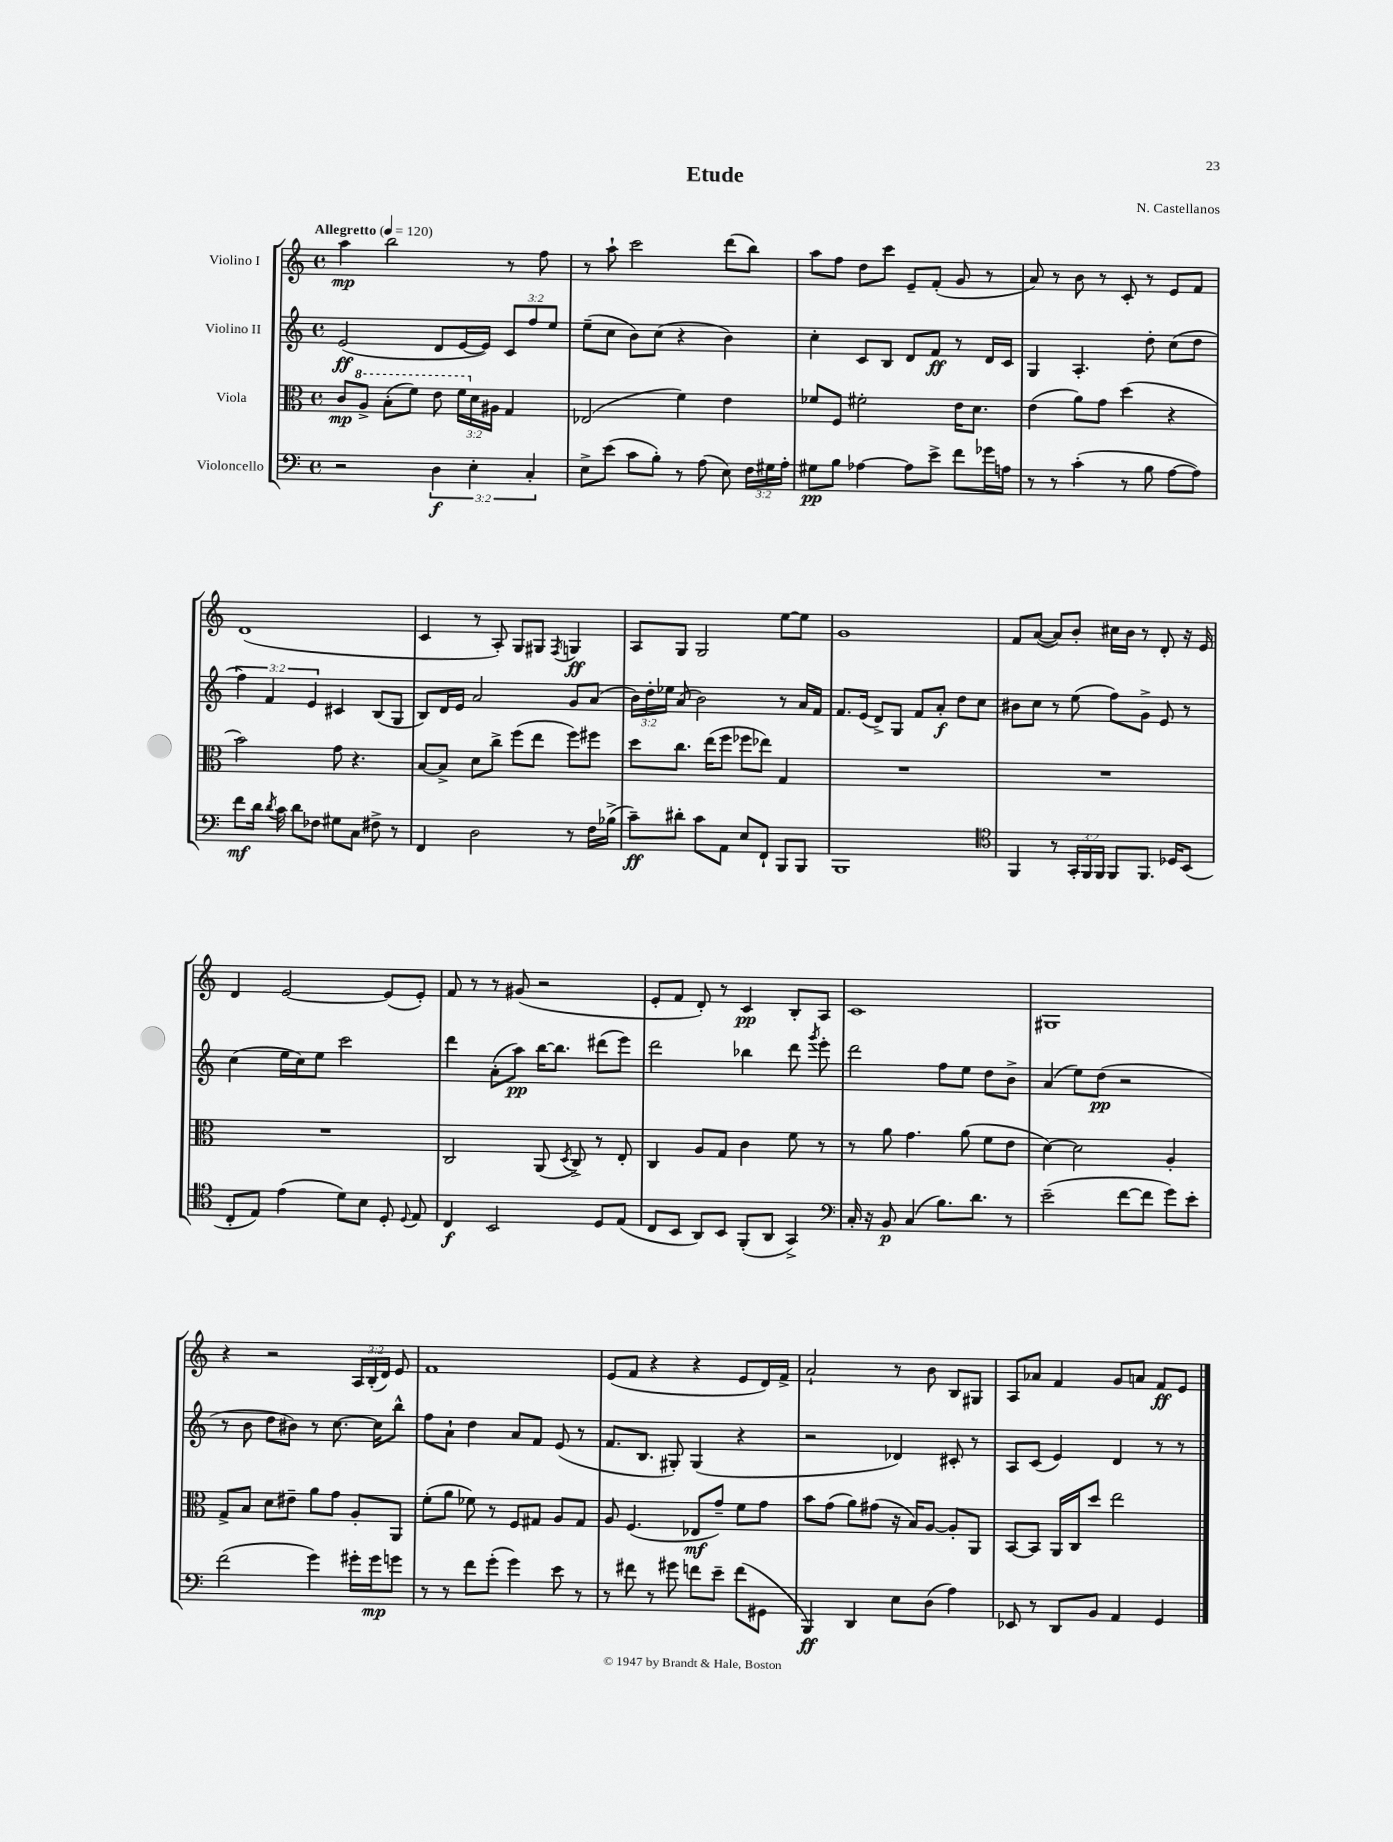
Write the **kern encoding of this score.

**kern	**kern	**kern	**kern
*staff4	*staff3	*staff2	*staff1
*clefF4	*clefC3	*clefG2	*clefG2
*k[]	*k[]	*k[]	*k[]
*M4/4	*M4/4	*M4/4	*M4/4
*met(c)	*met(c)	*met(c)	*met(c)
*MM120	*MM120	*MM120	*MM120
2r	8c	(2e	4aa
.	8a^	.	.
.	(8b'	.	2bb
.	8ff)	.	.
6D	8ee	8d	.
.	24ff	[16e	.
6E'	24d	.	.
.	.	16e])	.
.	24A#	.	.
.	4G	12c	8r
6C'	.	12ff	.
.	.	.	8ff
.	.	12ee	.
=	=	=	=
8E^	(2E-	(8ee~	8r
(8e	.	8cc	8aa`
8c	.	8b)	2ccc
8B')	.	(8cc	.
8r	4f)	4r	.
(8A	.	.	.
8E)	4e	4b)	(8ddd
24F	.	.	8bb)
24G#	.	.	.
24A'	.	.	.
=	=	=	=
8G#	8f-	4cc'	8aa
8B	8F	.	8ff
[4A-	2f#'	8c	8dd
.	.	8B	8ccc
8A-]	.	8d	8e~
8e^	.	8f	(8f'
8f	16e	8r	8g
.	8.d	.	.
16g-	.	16d	8r
16A	.	16c	.
=	=	=	=
8r	(4e	4G	8a)
8r	.	.	8r
(4c'	8a)	4.A'	8b
.	8g	.	8r
8r	(4dd	.	8c'
8B	.	8dd'	8r
[8A	4r	(8cc	8e
8A])	.	8dd	8f
=	=	=	=
8f	2b)	6ff)	(1d
16d	.	.	.
.	.	6f	.
8qd	.	.	.
16c	.	.	.
8d	.	.	.
.	.	6e	.
8F-	.	.	.
8G#	8g	4c#	.
8C	4.r	.	.
8F#^	.	(8B	.
8r	.	8G	.
=	=	=	=
4FF	[8B	8B)	4c
.	8B^]	16d	.
.	.	16e	.
2D	8d	2a	8r
.	8cc^	.	8A')
.	(8ff	.	8G
.	8ee	.	8G#
.	.	.	8qF
8r	8ff)	8g	4G
16F	8ff#	(8a	.
(16B-^	.	.	.
=	=	=	=
8c~)	8dd	24b)	8A
.	.	24dd'	.
.	.	24ee-	.
8d#'	8.cc	(8a	8G
8c	.	2b)	2G
.	(16ee	.	.
8AA	8ff	.	.
8E	8ff-	.	.
8FF`	8ee-)	.	.
8BBB	4G	8r	[8ee
8BBB	.	16a	8ee]
.	.	16f	.
=	=	=	=
1BBB	1r	8.f	1g
.	.	(16e	.
.	.	8d^)	.
.	.	8G	.
.	.	8f	.
.	.	8a'	.
.	.	8dd	.
.	.	8cc	.
=	=	=	=
*clefC4	*	*	*
4FF	1r	8b#	8f
.	.	8cc	([8a
8r	.	8r	8a])
24GG'	.	(8ee	8b'
24FF	.	.	.
24FF	.	.	.
8FF	.	8ff)	16cc#
.	.	.	16b
8.FF	.	8g^	8r
.	.	8e	8d'
16D-	.	.	.
(8BB	.	8r	16r
.	.	.	16e
=	=	=	=
8C'	1r	(4cc	4d
8E)	.	.	.
(4e	.	16ee	[2e
.	.	16cc)	.
.	.	8ee	.
8d)	.	2ccc	.
8B	.	.	.
8D'	.	.	(8e]
8qqD	.	.	.
8E	.	.	8e')
=	=	=	=
4C	2C	4ddd	8f
.	.	.	8r
2BB	.	(8a'	8r
.	.	8aa)	(8g#
.	(8AA	[16bb	2r
.	.	8.bb]	.
.	8qD	.	.
.	8C^)	.	.
8D	8r	(8ddd#	.
(8E	8E'	8eee)	.
=	=	=	=
8C	4C	2ddd	8e'
8BB	.	.	8f
8AA)	8A	.	8d')
8BB	8G	.	8r
(8FF'	4c	4bb-	4c
8AA	.	.	.
4GG^)	8f	8ddd	8B'
.	.	8qggg	.
.	8r	8eee'	8A
=	=	=	=
*clefF4	*	*	*
16C'	8r	2ddd	1c
16r	.	.	.
8BB	8a	.	.
(4C	4.g	.	.
8.B)	.	8ff	.
.	(8a	8ee	.
8.d	.	.	.
.	8f	8dd	.
8r	8e	8b^	.
=	=	=	=
(2e~	[4d)	(4a	1G#
.	2d]	8ee)	.
.	.	(8dd	.
[8f	.	2r	.
8f]	.	.	.
8g)	4A'	.	.
8e'	.	.	.
=	=	=	=
(2f	8G^	8r	4r
.	8B	8b	.
.	8d	8dd	2r
.	8e#~	8b#)	.
4g)	8a	8r	.
.	8g	[8.cc	.
16g#'	8A'	.	24A
.	.	.	(24B'
16g#	.	16cc]	.
.	.	.	24d)
8g	8AA	8bb^^	8e
=	=	=	=
8r	(8f'	8ff	1f
8r	8a	8a`	.
8f	8f-)	4dd	.
(8g'	8r	.	.
4g)	8F	8a	.
.	8G#	8f	.
8e	8A	(8e	.
8r	8G#	8r	.
=	=	=	=
8r	8A	8.f	(8e
8f#	(4.F	.	8f
.	.	8.B	.
8r	.	.	4r
8g#	.	8G#')	.
8f	8E-	(4G#	4r
8e~	8g~)	.	.
(8f	8f	4r	8e
8GG#	8g	.	16d)
.	.	.	16f^
=	=	=	=
4BBB)	8b	2r	2a`
.	(8g	.	.
4DD	8a)	.	.
.	(8g#	.	.
8E	16r	4d-)	8r
.	16B)	.	.
(8D	[8A	.	8b
4A)	8A']	8c#'	8B
.	8AA	8r	8G#
=	=	=	=
8EE-	[8BB	8A	8A
8r	8BB]	(8c	8a-
8DD	16AA	4e)	4f
.	16C	.	.
8BB	8dd	.	.
4AA	2ee	4d	8g
.	.	.	8a
4GG	.	8r	8f
.	.	8r	8e
==	==	==	==
*-	*-	*-	*-
